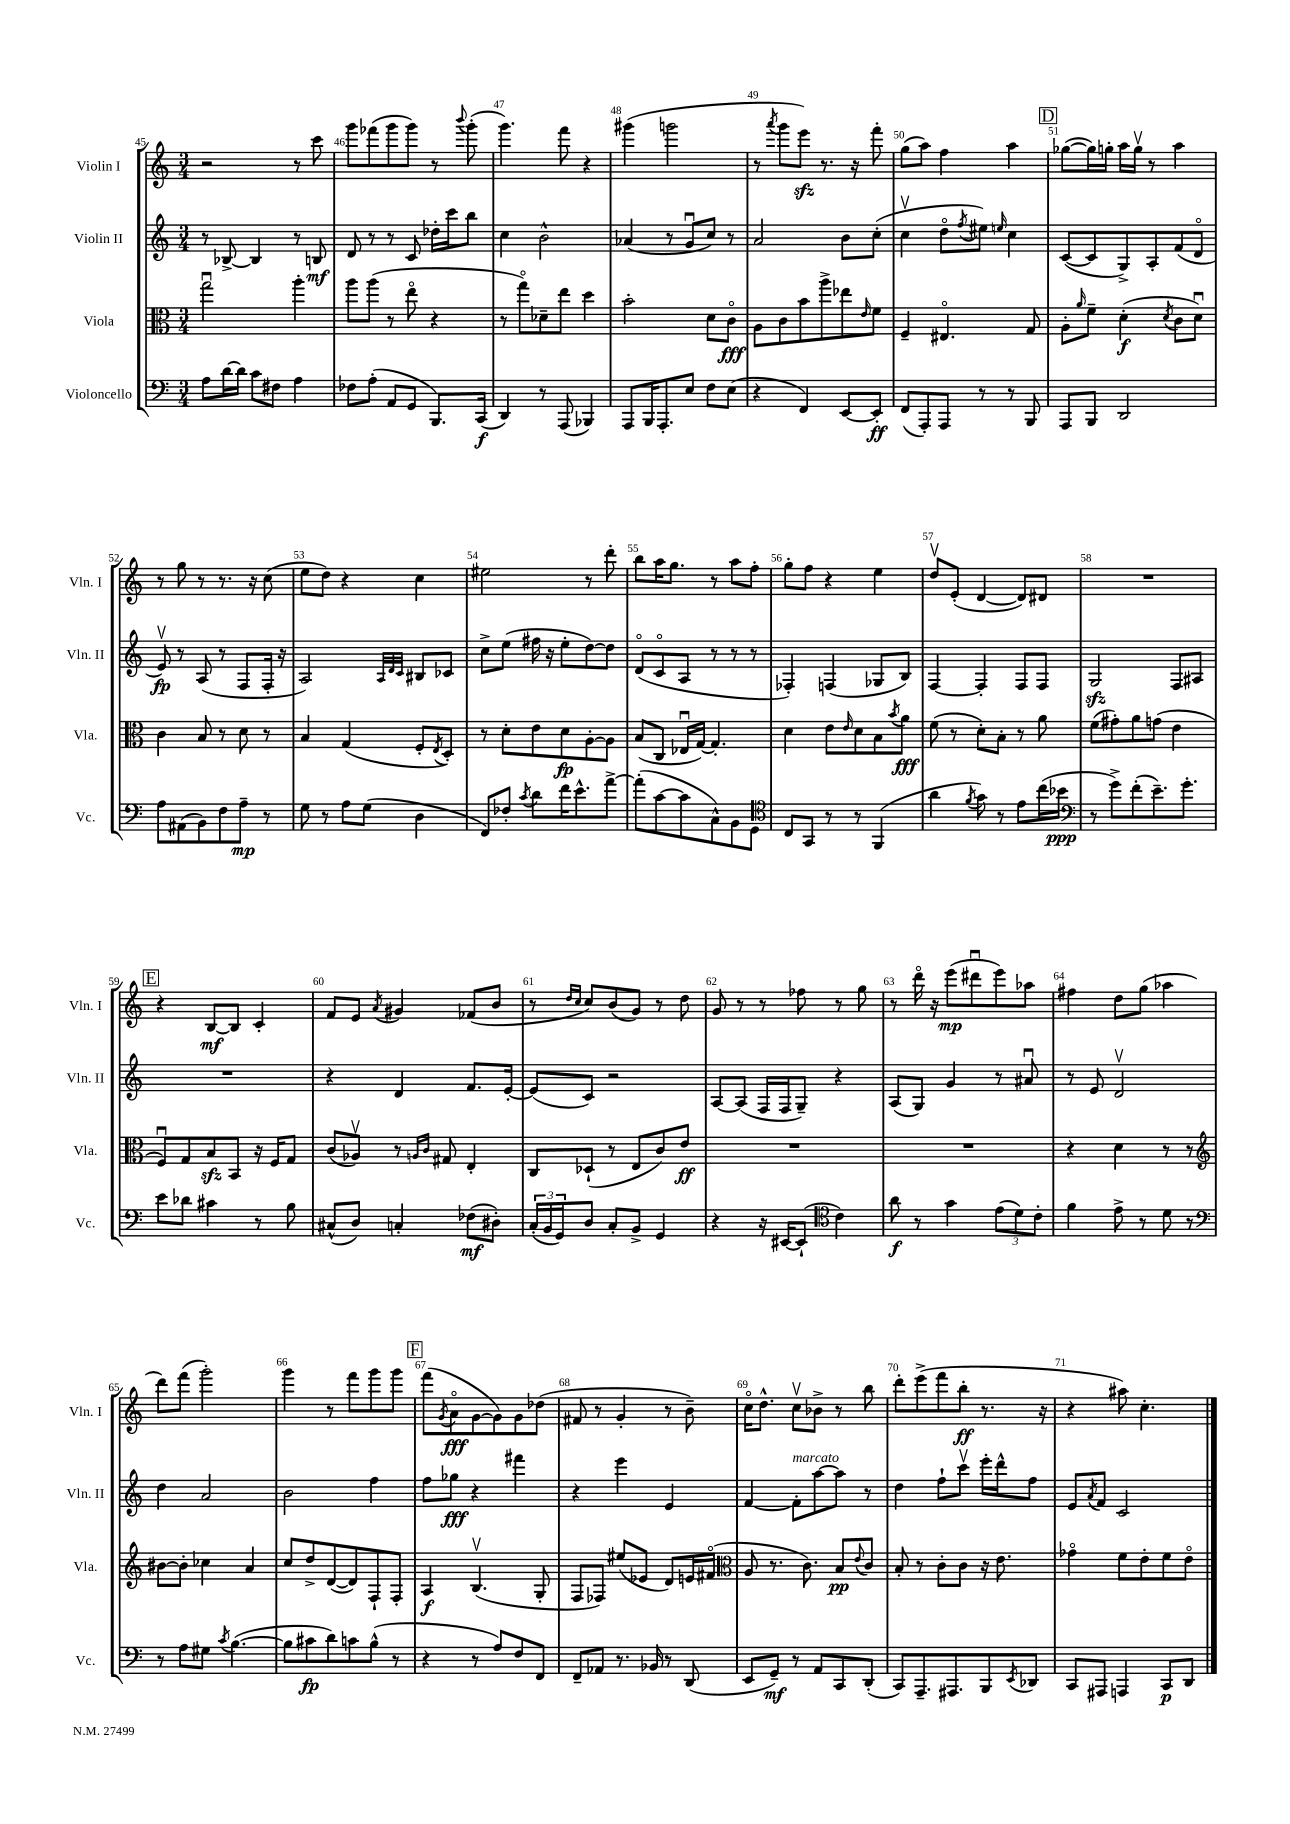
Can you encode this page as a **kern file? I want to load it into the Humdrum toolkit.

**kern	**dynam	**kern	**dynam	**kern	**dynam	**kern	**dynam
*part4	*part4	*part3	*part3	*part2	*part2	*part1	*part1
*staff4	*staff4	*staff3	*staff3	*staff2	*staff2	*staff1	*staff1
*I"Violoncello	*	*I"Viola	*	*I"Violin II	*	*I"Violin I	*
*I'Vc.	*	*I'Vla.	*	*I'Vln. II	*	*I'Vln. I	*
*clefF4	*	*clefC3	*	*clefG2	*	*clefG2	*
*k[]	*	*k[]	*	*k[]	*	*k[]	*
*M3/4	*	*M3/4	*	*M3/4	*	*M3/4	*
=45	=45	=45	=45	=45	=45	=45	=45
8A\L	.	2ggu\	.	8r	.	2r	.
[16d\L	.	.	.	[8B-X^/	.	.	.
16d\JJ]	.	.	.	.	.	.	.
8c\L	.	.	.	4B-/]	.	.	.
8F#X\J	.	.	.	.	.	.	.
4A\	.	4aa'\	.	8r	.	8r	.
.	.	.	.	8Bn/	mf	8ccc\	.
=46	=46	=46	=46	=46	=46	=46	=46
8F-X\L	.	8aa\L	.	8d/	.	8ggg\L	.
(8A'\J	.	(8aa\J	.	8r	.	(8fff-X\	.
8AA/L	.	8r	.	8r	.	8ggg\	.
8GG/J	.	8ee\	.	8c/	.	8ggg\J)	.
8.BBB/L)	.	4r	.	16dd-X'\LL	.	8r	.
.	.	.	.	16ccc\J	.	.	.
.	.	.	.	.	.	8qqbbb/	.
.	.	.	.	8bb\J	.	(8ggg'\	.
(16CC/Jk	f	.	.	.	.	.	.
=47	=47	=47	=47	=47	=47	=47	=47
4DD/)	.	8r	.	4cc\	.	4.ggg\)	.
.	.	8gg\L)	.	.	.	.	.
8r	.	8d-X~\	.	2b^^\	.	.	.
(8AAA/	.	8ee\J	.	.	.	8fff\	.
4BBB-X/)	.	4dd\	.	.	.	4r	.
=48	=48	=48	=48	=48	=48	=48	=48
8AAA/L	.	2b'\	.	(4a-X/	.	(4ggg#X\	.
16BBB/K	.	.	.	.	.	.	.
8.AAA'/	.	.	.	.	.	.	.
.	.	.	.	8r	.	2gggn\	.
8E/J	.	.	.	8gu/L	.	.	.
8F\L	.	8d\L	.	8cc/J)	.	.	.
(8E\J	.	8c\J	fff	8r	.	.	.
=49	=49	=49	=49	=49	=49	=49	=49
4r	.	8A\L	.	2a/	.	8r	.
.	.	.	.	.	.	8qaaa/	.
.	.	8c\	.	.	.	8ggg\L	.
4FF/)	.	8b\	.	.	.	8eeezz\J)	.
.	.	8aa^\	.	.	.	8.r	.
[8EE/L	.	8ee-X\	.	8b\L	.	.	.
.	.	.	.	.	.	16r	.
.	.	16qqe/	.	.	.	.	.
8EE'/J]	ff	8f\J	.	(8cc'\J	.	8fff'\	.
=50	=50	=50	=50	=50	=50	=50	=50
(8FF/L	.	4F~/	.	4ccv\	.	(8gg\L	.
8AAA'/)	.	.	.	.	.	8aa\J)	.
8AAA/J	.	4.E#X/	.	8dd\L	.	4ff\	.
.	.	.	.	8qff/	.	.	.
8r	.	.	.	8ee#X\J)	.	.	.
.	.	.	.	16qqeen/	.	.	.
8r	.	.	.	4cc\	.	4aa\	.
8BBB/	.	8G/	.	.	.	.	.
!!LO:REH:place=s1:t=D
=51	=51	=51	=51	=51	=51	=51	=51
8AAA/L	.	8A'\L	.	([8c/L	.	([8gg-X\L	.
.	.	16qqa/	.	.	.	.	.
8BBB/J	.	8f~\J	.	8c/]	.	16gg-\L])	.
.	.	.	.	.	.	16ggn'\JJ	.
2DD/	.	(4d'\	f	8G^/)	.	16aa\LL	.
.	.	.	.	.	.	16ggv\JJ	.
.	.	.	.	8A'/	.	8r	.
.	.	8qd/	.	.	.	.	.
.	.	8c\L	.	(8f/	.	4aa\	.
.	.	8du\J)	.	8d/J	.	.	.
!!LO:LB:g=z
=52	=52	=52	=52	=52	=52	=52	=52
8A\L	.	4c\	.	8ev/)	fp	8r	.
(8AA#X\	.	.	.	8r	.	8gg\	.
8BB\)	.	8B/	.	(8A/	.	8r	.
8F\	.	8r	.	8r	.	8.r	.
8A~\J	mp	8d\	.	8F/L	.	.	.
.	.	.	.	.	.	16r	.
8r	.	8r	.	16F'/Jk	.	(8cc\	.
.	.	.	.	16r	.	.	.
=53	=53	=53	=53	=53	=53	=53	=53
8G\	.	4B/	.	2A/)	.	8ee\L	.
8r	.	.	.	.	.	8dd\J)	.
8A\L	.	(4G/	.	.	.	4r	.
(8G\J	.	.	.	.	.	.	.
.	.	.	.	32qqA/LLL	.	.	.
.	.	.	.	32qqd/	.	.	.
.	.	.	.	32qqc/JJJ	.	.	.
4D\	.	8F'/L	.	8B#X/L	.	4cc\	.
.	.	8qE/	.	.	.	.	.
.	.	8D'/J)	.	8c-X/J	.	.	.
=54	=54	=54	=54	=54	=54	=54	=54
8FF/L)	.	8r	.	8cc^\L	.	2ee#X\	.
8F-X'/J	.	8d'\L	.	(8ee\J	.	.	.
8qc/	.	.	.	.	.	.	.
8d\L	.	8e\	.	16ff#X\	.	.	.
.	.	.	.	16r	.	.	.
16f\K	.	8d\	fp	8ee'\L	.	.	.
8.e^^\	.	.	.	.	.	.	.
.	.	[8A'\	.	[8dd\)	.	8r	.
[8a^\J	.	8A\J]	.	8dd\J]	.	8ddd'\	.
=55	=55	=55	=55	=55	=55	=55	=55
(8a'\L]	.	(8B/L	.	(8d/L	.	8bb\L	.
[8c\	.	8C/J	.	8c/	.	16aa\K	.
.	.	.	.	.	.	8.gg\J	.
8c\]	.	16E-Xu/LL	.	8A/J	.	.	.
.	.	[16G/JJ)	.	.	.	.	.
8C^^\)	.	4.G'/]	.	8r	.	8r	.
8BB\	.	.	.	8r	.	8aa\L	.
8GG\J	.	.	.	8r	.	8ff'\J	.
=56	=56	=56	=56	=56	=56	=56	=56
*clefC4	*	*	*	*	*	*	*
8C/L	.	4d\	.	4F-X'/)	.	8gg'\L	.
8GG/J	.	.	.	.	.	8ff\J	.
8r	.	8e\L	.	(4Fn/	.	4r	.
.	.	16qqe/	.	.	.	.	.
8r	.	8d\	.	.	.	.	.
(4FF/	.	8B\	.	8G-X/L	.	4ee\	.
.	.	8qb/	.	.	.	.	.
.	.	8a\J	fff	8B/J)	.	.	.
=57	=57	=57	=57	=57	=57	=57	=57
4a\	.	(8f\	.	[4F/	.	8ddv/L	.
.	.	8r	.	.	.	(8e'/J	.
8qf/	.	.	.	.	.	.	.
8g\)	.	8d'\L)	.	4F'/]	.	[4d/	.
8r	.	8B'\J	.	.	.	.	.
8e\L	.	8r	.	8F/L	.	8d/L])	.
(16cc\L	.	8a\	.	8F/J	.	8d#X/J	.
16b-X\JJ	ppp	.	.	.	.	.	.
=58	=58	=58	=58	=58	=58	=58	=58
*clefF4	*	*	*	*	*	*	*
8r	.	(8f\L	.	2Gzz/	.	2.r	.
8g^\L)	.	8g#X'\)	.	.	.	.	.
(8f'\	.	8a\	.	.	.	.	.
8.e~\)	.	(8gn\J	.	.	.	.	.
.	.	4e\	.	8F/L	.	.	.
8.g'\J	.	.	.	.	.	.	.
.	.	.	.	8A#X/J	.	.	.
!!LO:LB:g=z
!!LO:REH:place=s1:t=E
=59	=59	=59	=59	=59	=59	=59	=59
8e\L	.	8Fu/L)	.	2.r	.	4r	.
8d-X\J	.	8G/	.	.	.	.	.
4c#X\	.	8Bzz/	.	.	.	[8B/L	mf
.	.	8BB/J	.	.	.	8B/J]	.
8r	.	16r	.	.	.	4c'/	.
.	.	16F/KL	.	.	.	.	.
8B\	.	8G/J	.	.	.	.	.
=60	=60	=60	=60	=60	=60	=60	=60
(8C#X^^/L	.	(8c/L	.	4r	.	8f/L	.
8D/J)	.	8A-Xv/J)	.	.	.	8e/J	.
.	.	.	.	.	.	8qa/	.
4Cn'/	.	8r	.	4d/	.	4g#X/	.
.	.	16qqAn/LL	.	.	.	.	.
.	.	16qqc/JJ	.	.	.	.	.
.	.	8G#X/	.	.	.	.	.
(8F-X\L	mf	4E'/	.	8.f/L	.	(8f-X/L	.
8D#X'\J)	.	.	.	.	.	8b/J	.
.	.	.	.	[16e'/Jk	.	.	.
=61	=61	=61	=61	=61	=61	=61	=61
(24C'/LL	.	8C/L	.	(8e/L]	.	8r	.
24BB/	.	.	.	.	.	.	.
24GG/J)	.	.	.	.	.	.	.
.	.	.	.	.	.	16qqdd/LL	.
.	.	.	.	.	.	16qqcc/JJ	.
8D/J	.	(8D-X`/J	.	8c/J)	.	8cc/L)	.
8C'/L	.	8r	.	2r	.	(8b/	.
8BB^/J	.	8E/L	.	.	.	8g/J)	.
4GG/	.	8c/)	.	.	.	8r	.
.	.	8e/J	ff	.	.	8dd\	.
=62	=62	=62	=62	=62	=62	=62	=62
4r	.	2.r	.	[8A/L	.	8g/	.
.	.	.	.	(8A/J]	.	8r	.
16r	.	.	.	16F/LL	.	8r	.
[16EE#X/KL	.	.	.	16F/J	.	.	.
(8EE#`/J]	.	.	.	8G~/J)	.	8ff-X\	.
*clefC4	*	*	*	*	*	*	*
4c\)	.	.	.	4r	.	8r	.
.	.	.	.	.	.	8gg\	.
=63	=63	=63	=63	=63	=63	=63	=63
8a\	f	2.r	.	(8A/L	.	8r	.
8r	.	.	.	8G/J)	.	16ddd\	.
.	.	.	.	.	.	16r	.
4g\	.	.	.	4g/	.	(8eee\L	mp
.	.	.	.	.	.	8ddd#Xu\	.
(12e\L	.	.	.	8r	.	8eee\)	.
12d\)	.	.	.	.	.	.	.
.	.	.	.	8a#Xu/	.	8aa-X\J	.
12c'\J	.	.	.	.	.	.	.
=64	=64	=64	=64	=64	=64	=64	=64
4f\	.	4r	.	8r	.	4ff#X\	.
.	.	.	.	8e/	.	.	.
8e^\	.	4d\	.	2dv/	.	8dd\L	.
8r	.	.	.	.	.	(8gg\J	.
8d\	.	8r	.	.	.	4aa-X\	.
8r	.	8r	.	.	.	.	.
!!LO:LB:g=z
=65	=65	=65	=65	=65	=65	=65	=65
*clefF4	*	*clefG2	*	*	*	*	*
8r	.	[8b#X\L	.	4dd\	.	8ddd\L)	.
8A\L	.	8b#'\J]	.	.	.	(8fff\J	.
8G#X\J	.	4cc-X\	.	2a/	.	2ggg'\)	.
8qc/	.	.	.	.	.	.	.
([4.B\	.	.	.	.	.	.	.
.	.	4a/	.	.	.	.	.
=66	=66	=66	=66	=66	=66	=66	=66
8B\L]	.	8cc/L	.	2b\	.	4ggg\	.
8c#X\	fp	8dd^/	.	.	.	.	.
8d\)	.	([8d/	.	.	.	8r	.
8cn\	.	8d/])	.	.	.	8fff\L	.
(8B^^\J	.	8F`/	.	4ff\	.	8ggg\	.
8r	.	8F'/J	.	.	.	8ggg\J	.
!!LO:REH:place=s1:t=F
=67	=67	=67	=67	=67	=67	=67	=67
4r	.	4A/	f	8ff\L	.	(8fff\L	.
.	.	.	.	.	.	8qg/	.
.	.	.	.	8gg-X\J	fff	8a\	fff
8r	.	(4.Bv/	.	4r	.	[8g\	.
8A/L)	.	.	.	.	.	8g\])	.
8F/	.	.	.	4fff#X\	.	8g\	.
8FF/J	.	8G'/	.	.	.	(8dd-X\J	.
=68	=68	=68	=68	=68	=68	=68	=68
8FF~/L	.	8F/L	.	4r	.	8f#X/	.
8AA-X/J	.	8F-X/J)	.	.	.	8r	.
8.r	.	(8ee#X/L	.	4eee\	.	4g'/	.
.	.	8e-X/J	.	.	.	.	.
16BB-X/	.	.	.	.	.	.	.
8r	.	8d/L)	.	4e/	.	8r	.
(8DD/	.	16en/L	.	.	.	8b~\)	.
.	.	(16f#X/JJ	.	.	.	.	.
=69	=69	=69	=69	=69	=69	=69	=69
*	*	*clefC3	*	*	*	*	*
8EE/L	.	8A/	.	[4f/	.	16cc\KL	.
.	.	.	.	.	.	8.dd^^\J	.
8GG~/J)	mf	8.r	.	.	.	.	.
!	!	!	!	!LO:TX:a:i:t=marcato	!	!	!
8r	.	.	.	8f'\L]	.	8ccv\L	.
.	.	8.c\)	.	.	.	.	.
8AA/L	.	.	.	[8aa\	.	8b-X^\J	.
8CC/	.	8B/L	pp	8aa\J]	.	8r	.
.	.	8qqe/	.	.	.	.	.
(8DD'/J	.	8c/J	.	8r	.	8bb\	.
=70	=70	=70	=70	=70	=70	=70	=70
8CC/L)	.	8B'/	.	4dd\	.	8ddd'\L	.
8.AAA~/	.	8r	.	.	.	(8eee^\	.
.	.	8c'\L	.	8ff`\L	.	8fff\	.
8.AAA#X/	.	.	.	.	.	.	.
.	.	8c\J	.	8cccv\J	.	8bb'\J	ff
8BBB/	.	16r	.	16eee'\LL	.	8.r	.
.	.	8.e\	.	16ddd^^\J	.	.	.
8qEE/	.	.	.	.	.	.	.
8DD-X/J	.	.	.	8ff\J	.	.	.
.	.	.	.	.	.	16r	.
=71	=71	=71	=71	=71	=71	=71	=71
8CC/L	.	4g-X\	.	8e/L	.	4r	.
.	.	.	.	8qa/	.	.	.
8AAA#X/J	.	.	.	8f/J	.	.	.
4AAAn/	.	8f\L	.	2c/	.	8aa#X\)	.
.	.	8e'\	.	.	.	4.cc'\	.
8CC/L	p	8f\	.	.	.	.	.
8DD/J	.	8e\J	.	.	.	.	.
==	==	==	==	==	==	==	==
*-	*-	*-	*-	*-	*-	*-	*-
